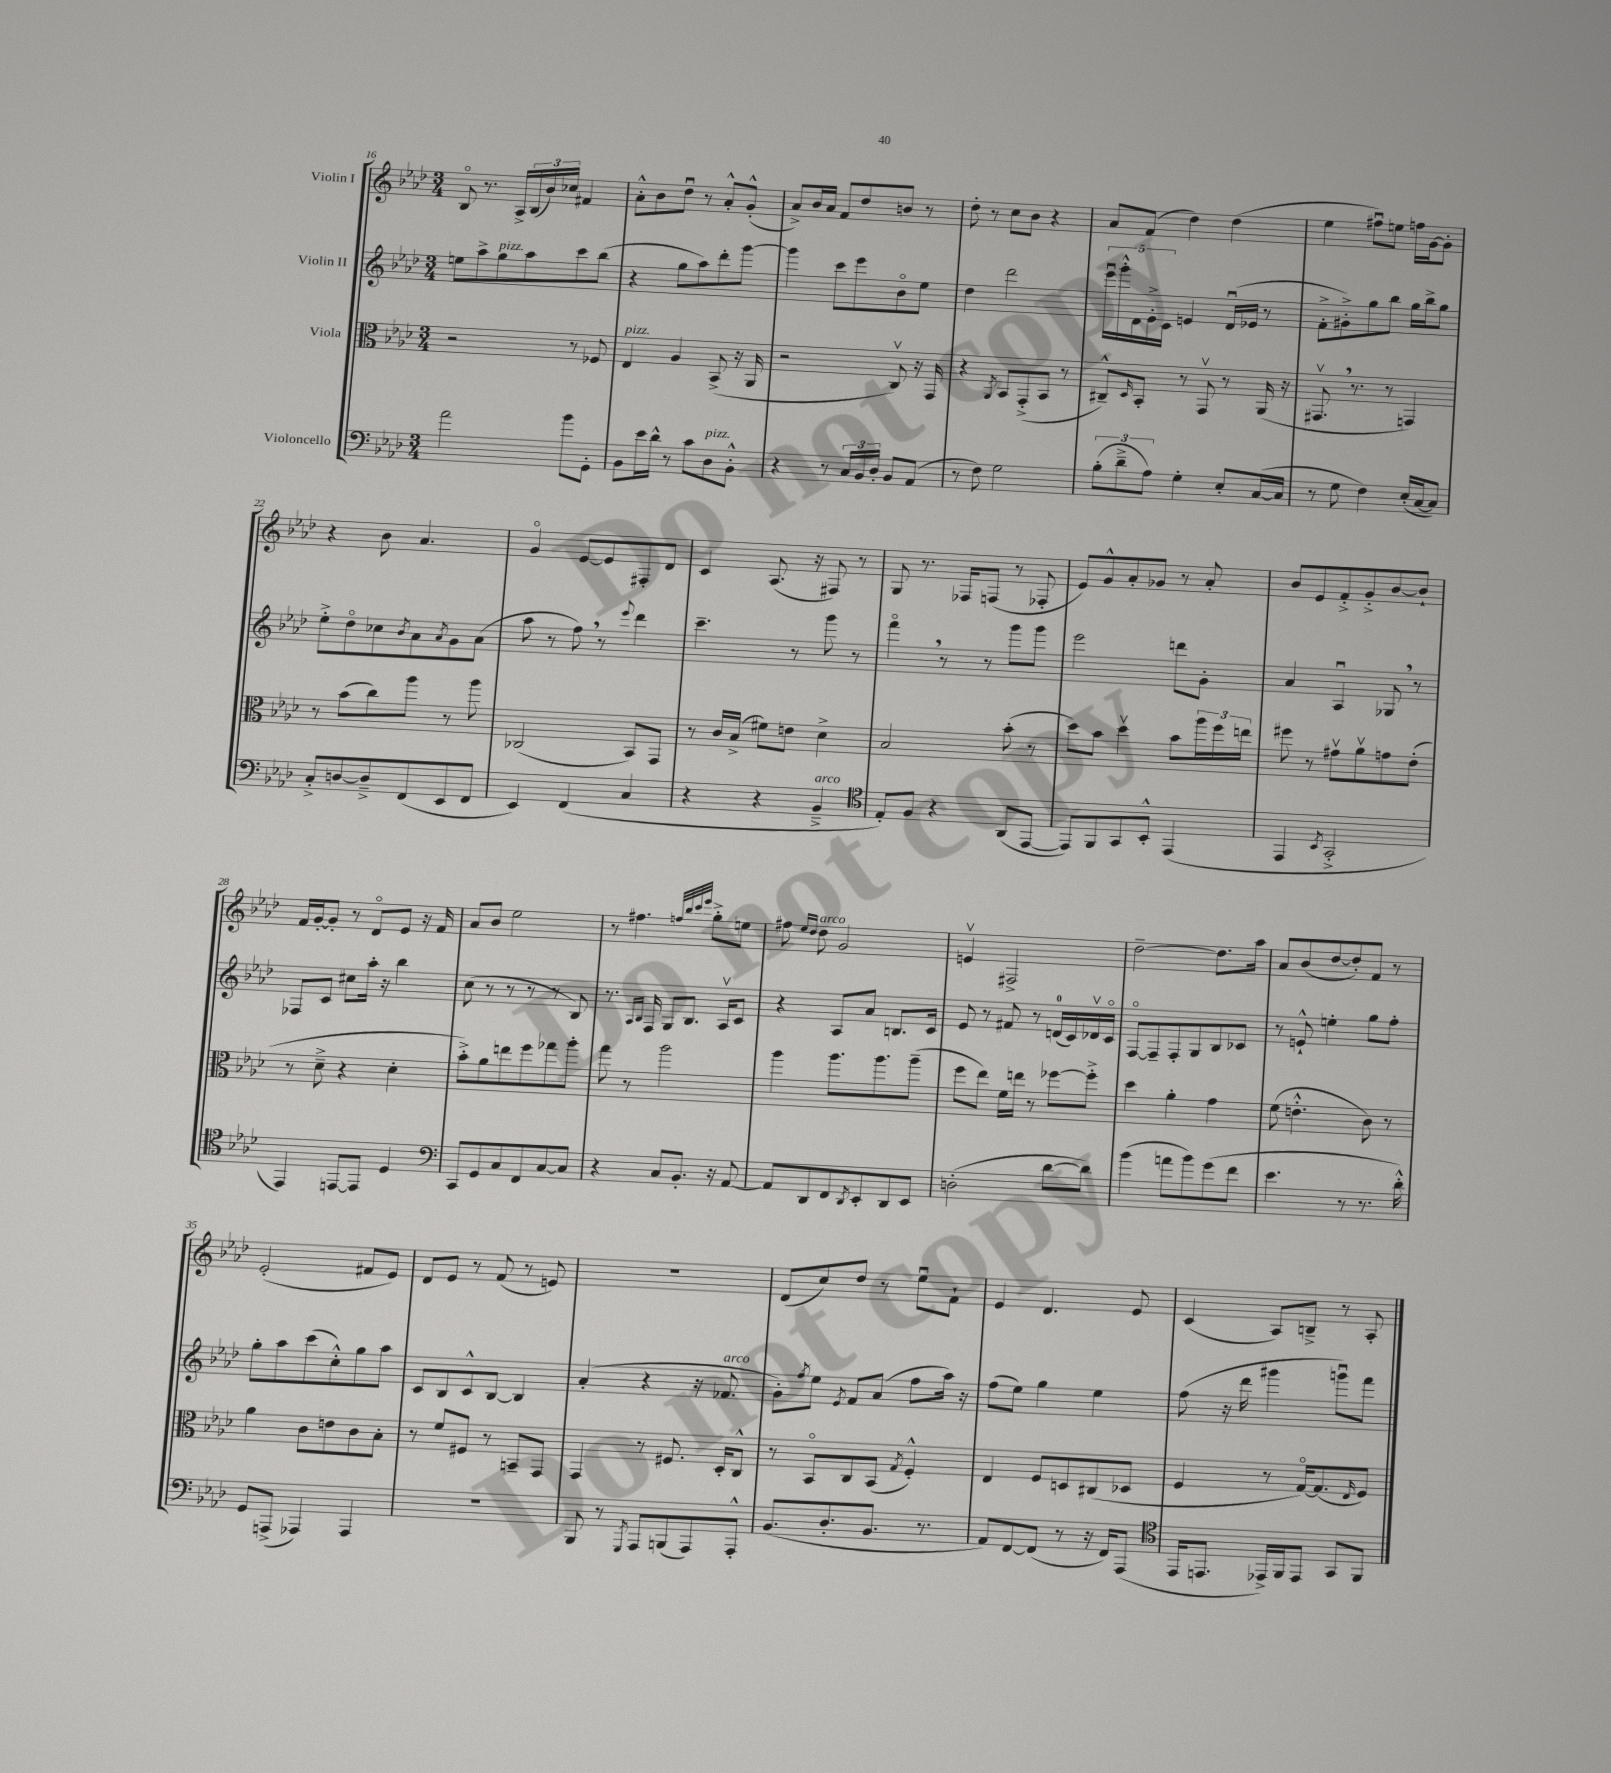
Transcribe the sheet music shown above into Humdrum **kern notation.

**kern	**kern	**kern	**kern
*part4	*part3	*part2	*part1
*staff4	*staff3	*staff2	*staff1
*I"Violoncello	*I"Viola	*I"Violin II	*I"Violin I
*clefF4	*clefC3	*clefG2	*clefG2
*k[b-e-a-d-]	*k[b-e-a-d-]	*k[b-e-a-d-]	*k[b-e-a-d-]
*M3/4	*M3/4	*M3/4	*M3/4
=16	=16	=16	=16
2a-\	2r	8een\L	8B-/
.	.	8aa-^\	8.r
!	!	!LO:TX:a:i:t=pizz.	!
.	.	8gg\	.
.	.	.	16A-^/LL
.	.	8aa-\	(24B-/
.	.	.	24b-/)
.	.	.	24cc-X/JJ
8b-\L	8r	8ccc\	4f#X/
8GG'\J	8F-X/	(8bb-\J	.
=17	=17	=17	=17
!	!LO:TX:a:i:t=pizz.	!	!
8BB-\L	4E-/	4r	8a-'^^\L
16e-\L	.	.	8b-\
16d-^^\JJ	.	.	.
8r	4A-/	8gg\L	8dd-u\J
8c\L	.	8aa-\)	8r
!LO:TX:a:i:t=pizz.	!	!	!
8D-\	(8BB-^/	8ddd-'\	8a-'^^/L
8BB-'^^\J	16r	[8ggg\J	(8g'^^/J
.	16AA-/	.	.
=18	=18	=18	=18
4r	2r	4ggg\]	8a-^/L)
.	.	.	16b-/L
.	.	.	16a-/JJ
8r	.	8ccc\L	8f/L
24C/LL	.	8eee-\	8dd-/
24BB-/	.	.	.
24D-'/JJ	.	.	.
8BB-/L	8Cv/)	8b-\	8bn/J
(8AA-/J	16r	8ee-\J	8r
.	16GG/	.	.
=19	=19	=19	=19
8r	4r	4dd-\	8dd-'\
8F\)	.	.	8r
.	8qAA-/	.	.
2G\	8BB-/L	2ddd-\	8cc\L
.	(8GG'^/	.	8b-\J
.	8BB-/J	.	4r
.	8r	.	.
=20	=20	=20	=20
(12B-'\L	8C#X~^^/L)	20eee-u\LL	8a-/L
.	.	20ggg'^^\	.
12d-~^\	.	.	.
.	.	20d-\	.
.	16qqD-/	.	.
.	8BB-'/J	.	(8f/J
.	.	20e-'^\	.
12A-\J)	.	.	.
.	.	20c\JJ	.
4G'\	8r	4en/	4dd-\)
.	8GGv/	.	.
8E-'/L	8r	(16d-u/LL	(4dd-\
.	.	16e-X/JJ	.
([16C/L	(16AA-/	8r	.
16C/JJ]	16r	.	.
=21	=21	=21	=21
8r	8.GG#Xv,/	8f'^\L	4ee-\
8G\	.	8g#X'^\)	.
.	8.r	.	.
4F\)	.	8gg\	8ff#Xu\L)
.	8r	8bb-\J	8een\J
(16E-'/LL	4GGn/)	16gg\LL	16ffn\LL
[16C/J	.	16bb-^\J	[16g\J
8C/J])	.	8gg\J	8g'\J]
!!LO:LB:g=z
=22	=22	=22	=22
8C'^/L	8r	8ee-'^\L	4r
[8Dn/	(8b-\L	8dd-\	.
8D~^/]	8cc\)	8cc-X\	8b-\
.	.	8qb-/	.
(8FF/	8aa-\J	8a-\	4.a-/
.	.	8qa-/	.
8EE-/	8r	8g\	.
8FF/J	8aa-\	(8a-\J	.
=23	=23	=23	=23
4EE-/)	(2C-X/	8aa-\	4g/
.	.	8r	.
(4FF/	.	8ff,\)	[8e-/L
.	.	8r	8e-/]
.	.	8qqeee-/	.
4C/	8BB-/L)	4ddd-\	8F#X'/
.	8GG/J	.	8d-/J
=24	=24	=24	=24
4r	8r	4.ccc~\	4c/
.	16c/LL	.	.
.	(16B-^/JJ	.	.
4r	8f#X\L)	.	(8.A-/
.	8en\J	8r	.
.	.	.	16r
!LO:TX:a:i:t=arco	!	!	!
4BB-~^/	4d-^\	8ggg\	8F#X/)
.	.	8r	8r
=25	=25	=25	=25
*clefC4	*	*	*
8E-'/L)	2B-/	4fff,\	8G/
8F/J	.	.	8.r
4r	.	8r	.
.	.	.	16F-X/KL
.	.	8r	(8Fn/J
(8AA-/L	(8b-'\	8ggg\L	8r
[8EE-/J	8r	8ggg\J	8F-X'/
=26	=26	=26	=26
8EE-/L])	8dd-\L)	2eee-\	8e-/L)
8FF/	8b-\J	.	8g^^/
8GG/	4dd-v\	.	8a-'/
8BB-'^^/J	.	.	8g-X/J
(4EE-/	8b-\L	8dddn\L	8r
.	24aa-\L	8g'\J	8a-'/
.	24ff\	.	.
.	24een\JJ	.	.
=27	=27	=27	=27
4EE-/	8ff#X\	4a-/	8b-/L
.	8r	.	8e-/
8qBB-/	.	.	.
2GG'^/	8g#Xv\L	4A-u/	8f'^/
.	8a-v\	.	8g'^/
.	8gn\	8G-X,/	[8b-/
.	(8e-'\J	8r	8b-`/J]
!!LO:LB:g=z
=28	=28	=28	=28
4EE-/)	8r	8F-X/L	16f/LL
.	.	.	[16g'/J
.	8d-~^\	8c/J	8g'/J]
[8EEn/L	4r	8cc#X\L	8r
8EE/J]	.	16aa-'\Jk	8d-/L
.	.	16r	.
4D-/	4d-'\	4bb-\	8e-/J
.	.	.	16r
.	.	.	16f/
=29	=29	=29	=29
*clefF4	*	*	*
8CC/L	8b-'^\L)	(8cc\	8a-/L
8GG/	8a-\	8r	8b-/J
8C/	8een\	8r	2ee-\
8FF/	8ff\	8r	.
[8C/	8gg-X\	8r	.
8C/J]	8aa-'\J	8B-/)	.
=30	=30	=30	=30
4r	8gg\	8.r	8r
.	8r	.	4.ff#X\
.	.	16qqA-/LL	.
.	.	16qqB-/JJ	.
.	.	16F/	.
8C/L	2aa-\	8G/L	.
8.BB-'/J	.	8.B-/J	.
.	.	.	32qqffn/LLL
.	.	.	32qqbb-/
.	.	.	32qqccc/
.	.	.	32qqeee-/JJJ
.	.	.	8gg'^\L
16r	.	16A-v/KL	.
[8AA-/	.	8c/J	8een\J
=31	=31	=31	=31
8AA-/L]	4aa-\	4r	8ff#X\
.	.	.	16qqee-/LL
.	.	.	16qqdd-/JJ
!	!	!	!LO:TX:a:i:t=arco
8DD-/	.	.	8dd-\
8FF/	8.aa-\L	8A-/L	2g/
8qDD-/	.	.	.
8EE-'/	.	8a-/J	.
.	8.aa-\	.	.
8DD-/	.	8.Bn/L	.
8EE-/J	(8aa-~\J	.	.
.	.	16c/Jk	.
=32	=32	=32	=32
(2Dn'\	8ff\L	8e-/	4env/
.	8ee-\J)	8r	.
.	16f\LL	8f#X/	2F#X^/
.	16een\JJ	.	.
.	8r	8r	.
[8d-\L	[8ff-X\L	(16dn/LL	.
.	.	16c/)	.
8d-\J])	8ff-'^\J]	16d-Xv/	.
.	.	16c/JJ	.
=33	=33	=33	=33
(4b-\	4dd-\	[8F/L	[2dd-~\
.	.	8F~/]	.
8an\L	4a-'\	8F'/	.
8b-\)	.	8G/	.
(8g\	4g\	8B-/	8.dd-\L]
8f\J	.	8c-X/J	.
.	.	.	16aa-\Jk
=34	=34	=34	=34
4.e-\	(8f\	8r	8a-/L
.	4.en'^^\	8en`^^/	(8b-/
.	.	4een'\	[8dd-/
8r	.	.	8dd-'/])
8.r	8c\)	8gg\L	8f/J
.	8r	8ff'\J	8r
16d-'^^\)	.	.	.
!!LO:LB:g=z
=35	=35	=35	=35
8GG/L	4a-\	8gg'\L	(2e-'/
(8AAAn^/J	.	8aa-\	.
4AAA-X/)	8c\L	(8ccc\	.
.	8en\	8cc'^^\)	.
4AAA-/	8c\	8gg\	8f#X/L
.	8B-'\J	8aa-\J	8e-/J)
=36	=36	=36	=36
2.r	8r	8c/L	8d-/L
.	8f/L	8B-/	8e-/J
.	8F#X/J	8c^^/	8r
.	8r	[8B-/J	(8f/
.	8BBn~/L	4B-/]	8r
.	8GG/J	.	8en/)
=37	=37	=37	=37
8BBB-/	4GG/	(4a-'/	2.r
8r	.	.	.
8qGGG/	.	.	.
8AAA-/L	8r	4r	.
(8BBBn/	8.F#X/	.	.
8AAA-/)	.	16r	.
!	!	!LO:TX:a:i:t=arco	!
.	16D-'/KL	8.f-X/	.
8AAA-'^^/J	8C^^/J	.	.
=38	=38	=38	=38
(8.BB-/L	8r	8g'\L)	(8d-/L
.	.	8qff/	.
.	8BB-/L	8ee-\J	8cc/)
8.D-'/	.	.	.
.	.	8qe-/	.
.	8C/	8f/L	8dd-/J
8.BB-/J	(8BB-/J	(8a-/J	8r
.	8qG/	.	.
.	4F'^^/)	8ff\L	8ee-u\L
8.r	.	.	.
.	.	16aa-\Jk)	8f`\J
.	.	16r	.
=39	=39	=39	=39
8AA-/L)	4E-/	(8ff\L	4e-/
[8FF/	.	8ee-\J)	.
(8FF/J]	8F/L	4gg\	4.d-/
8r	8Dn/	.	.
16r	(8C#X/	4ee-\	.
16FF/KL)	.	.	.
(8AAA-/J	8D-X/J	.	8e-/
=40	=40	=40	=40
*clefC4	*	*	*
16EE-/KL	4F/	(8ff\	(4c/
8.EEn/J	.	.	.
.	.	16r	.
.	.	16ddd-\	.
16EE-X^/LL)	8r	4ggg#X\	8A-/L)
16FF/J	.	.	.
8EE-/J	[16G/KL)	.	8Bn~^/J
.	(8.G/]	.	.
8GG/L	.	8gggnu\L)	8r
.	16qqE-/	.	.
8FF/J	8F/J)	8fff\J	8A-'/
==	==	==	==
*-	*-	*-	*-
